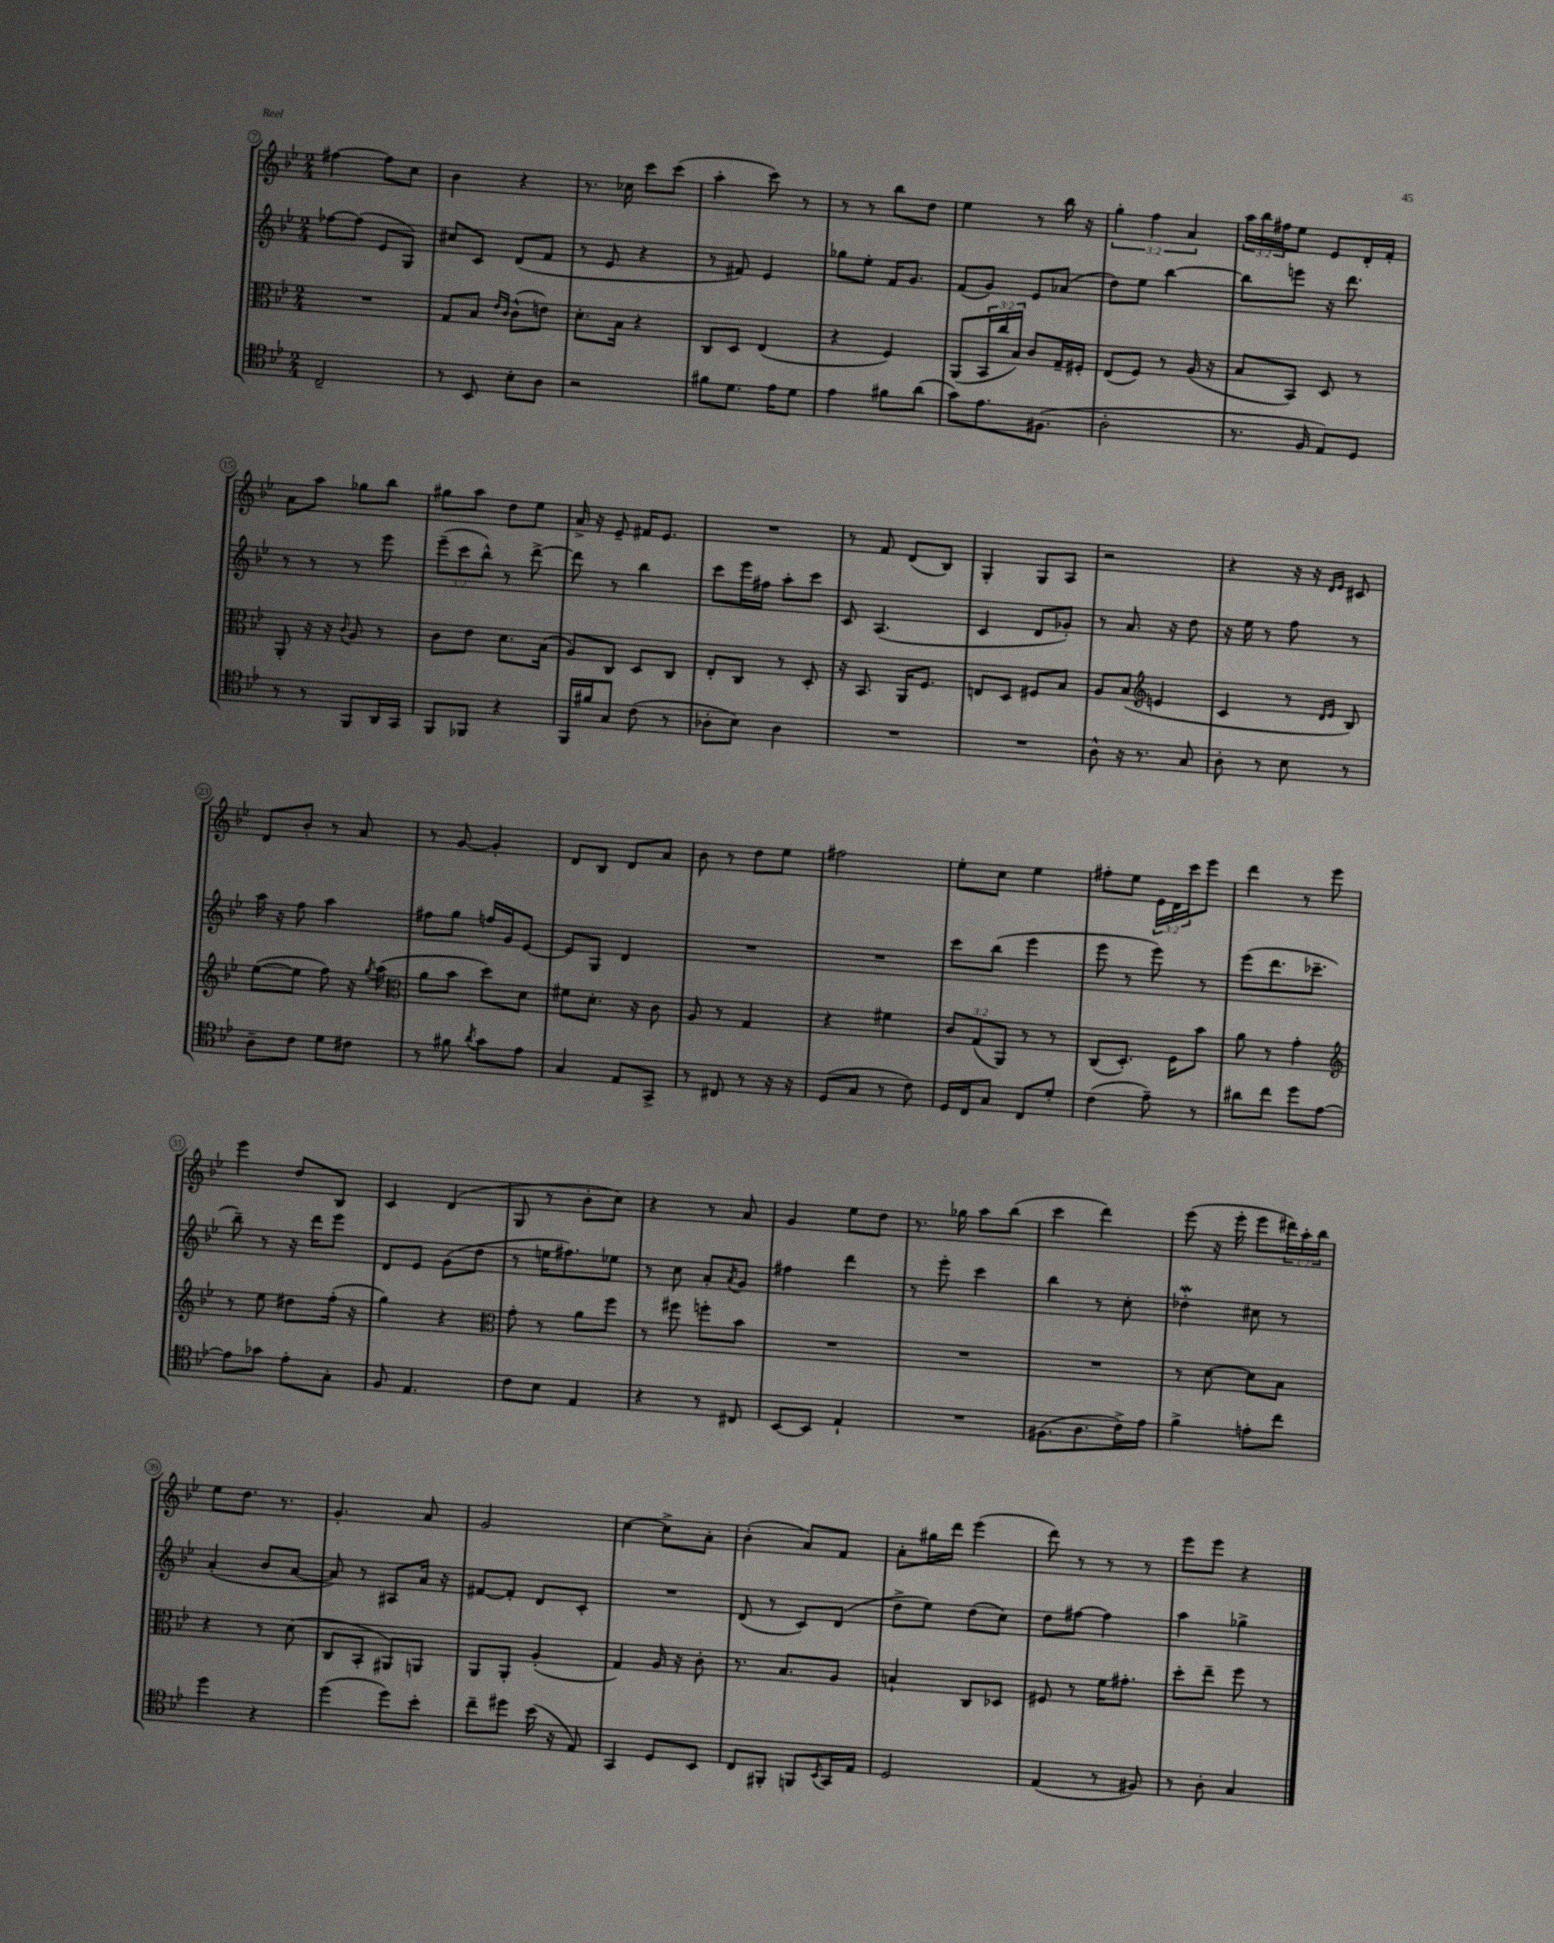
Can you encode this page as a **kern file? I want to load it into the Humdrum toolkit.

**kern	**kern	**kern	**kern
*part4	*part3	*part2	*part1
*staff4	*staff3	*staff2	*staff1
*clefC4	*clefC3	*clefG2	*clefG2
*k[b-e-]	*k[b-e-]	*k[b-e-]	*k[b-e-]
*M2/4	*M2/4	*M2/4	*M2/4
=7	=7	=7	=7
2C~/	2r	[8ff-X\L	[4ff#X\
.	.	(8ff-\J]	.
.	.	8e-/L	8ff#\L]
.	.	8G/J)	8cc\J
=8	=8	=8	=8
8r	8G/L	8cc#X/L	4b-\
8BB-/	8B-/J	8c/J	.
.	16qqe-/LL	.	.
.	16qqc/JJ	.	.
8B-'\L	(8c^^\L	(8d/L	4r
8A\J	8en\J)	8f/J	.
=9	=9	=9	=9
2r	8.d'\L	8r	8.r
.	.	8e-/	.
.	16B-\Jk	.	16cc-X\
.	4r	4r	8ccc\L
.	.	.	(8ccc\J
=10	=10	=10	=10
8f#X\L	8C/L	8r	4aa'\
8.d\J	8D/J	8f#X/)	.
.	(4E-/	4e-/	8ccc\)
16e-\KL	.	.	.
8d\J	.	.	8r
=11	=11	=11	=11
4e-\	4r	8gg-X\L	8r
.	.	8ee-'\J	8r
8f#X\L	4F/)	16f/KL	8bb-\L
.	.	8.g/J	.
(8a\J	.	.	8dd\J
=12	=12	=12	=12
8g\L)	(8AA/L	(8f/L	4ee-\
8.e-\	24BB-/L	8g/J)	.
.	24cc/	.	.
.	24B-/JJ)	.	.
.	8c/L	8e-/L	8r
(8.F#X\J	.	.	.
.	16G~/L	(8a-X/J	16bb-\
.	16F#X'/JJ	.	16r
=13	=13	=13	=13
2A'\	(8E-/L	8dd\L)	6gg'\
.	8F/J)	8ee-\J	.
.	.	.	6ff\
.	8r	[4bb-\	.
.	.	.	6a/
.	(16A/	.	.
.	16r	.	.
=14	=14	=14	=14
8.r	8B-/L	8bb-\L]	24aa\LL
.	.	.	24bb-\
.	.	.	24ff#X\J
.	8BB-/J)	8eeen\J	8ee-\J
16F/	.	.	.
8E-/L)	8D/	16r	8e-/L
.	.	8.ddd\	.
8D/J	8r	.	16d'/L
.	.	.	16f'/JJ
!!LO:LB:g=z
=15	=15	=15	=15
8r	8AA'/	8r	8a\L
8r	16r	8r	8aa\J
.	16r	.	.
.	8qqc/	.	.
8FF/L	8A/	8r	8gg-X\L
16AA/L	8r	8eee-\	8bb-\J
16GG/JJ	.	.	.
=16	=16	=16	=16
8FF/L	8c\L	(12eee-~\L	8gg#X\L
.	.	12ccc\	.
8FF-X/J	8e-\J	.	8aa\J
.	.	12bb-^^\J)	.
4r	8.d\L	8r	8dd\L
.	.	[8ddd^\	8ee-\J
.	(16B-\Jk	.	.
=17	=17	=17	=17
16FF/LL	8A/L)	8ddd\]	16a^/
16f#X/J	.	.	16r
8G/J	8C/J	8r	8e-~/
(8c\	8D/L	4bb-\	16f#X/KL
.	.	.	8.e-/J
8r	8C/J	.	.
=18	=18	=18	=18
8A-X'\L	8E-'/L	8ccc\L	2r
8B-\J)	8C/J	16eee-\L	.
.	.	16ff#X\JJ	.
4A-\	8r	8aa'\L	.
.	8D'/	8ccc\J	.
=19	=19	=19	=19
2r	16r	8c/	8r
.	8.BB-/	.	.
.	.	(4.A/	8f/
.	16AA/KL	.	(8d/L
.	8.F/J	.	.
.	.	.	8B-/J)
=20	=20	=20	=20
2r	8En/L	4c/	4G'/
.	8D/J	.	.
.	8F#X/L	8d/L	8G/L
.	8B-/J	8g-X'/J)	8A/J
=21	=21	=21	=21
8A^^\	8A/L	8r	2r
16r	(8B-/J	8.a/	.
8.r	.	.	.
*	*clefG2	*	*
.	4en/	.	.
.	.	16r	.
8G/	.	8dd\	.
=22	=22	=22	=22
8A'\	4c/	16r	4r
.	.	16ee-\	.
8r	.	8r	.
8B-\	8r	8ff\	16r
.	.	.	16r
.	16qqd/LL	.	16qqd/LL
.	16qqe-/JJ	.	16qqe-/JJ
8r	8B-/)	8r	8c#X/
!!LO:LB:g=z
=23	=23	=23	=23
8A~\L	([8ee-\L	16aa\	8d/L
.	.	16r	.
8c\J	8ee-\J]	8ff\	8b-'/J
8d\L	8ff\)	4aa\	8r
8c#X\J	16r	.	8a/
.	8qgg/	.	.
.	(16aa\	.	.
=24	=24	=24	=24
*	*clefC3	*	*
8r	8a\L	8ff#X\L	8r
8f#X\	8b-\J	8gg\J	[8g/
8qa/	.	.	.
8g\L	8dd\L)	16ffn/LL	4g'/]
.	.	16g/J	.
8e-\J	8d\J	[8e-/J	.
=25	=25	=25	=25
4G/	8f#X\L	8e-/L]	8d/L
.	8.d'\J	8G/J	8B-/J
8E-/L	.	4d/	8d/L
.	16r	.	.
8GG^/J	8c\	.	8a/J
=26	=26	=26	=26
8r	8A/	2r	8b-\
8C#X/	8r	.	8r
8r	4G/	.	8dd\L
16r	.	.	8ee-\J
16r	.	.	.
=27	=27	=27	=27
(8D/L	4r	2r	2ff#X\
8G/J	.	.	.
8r	4f#X\	.	.
8c\)	.	.	.
=28	=28	=28	=28
16D/LL	12c/L	8ccc\L	8ee-'\L
16C/J	.	.	.
.	(12G/	.	.
8G/J	.	(8bb-\J	8cc\J
.	12AA/J)	.	.
8C/L	8r	4eee-\	4ee-\
8d'/J	8r	.	.
=29	=29	=29	=29
(4c\	(8C/L	8eee-\	8ff#X'\L
.	8.D'/J)	8r	8ee-\J
8e-~\)	.	8eee-\)	24e-\LL
.	.	.	24d\
.	16F\KL	.	.
.	.	.	24ccc\J
8r	8b-\J	8r	8eee-\J
=30	=30	=30	=30
8a#X\L	8a\	(8eee-\L	4ddd\
8cc\J	8r	8.ddd\	.
8dd\L	4g'\	.	8r
.	.	8.ccc-X~\J	.
[8e-\J	.	.	8eee-\
!!LO:LB:g=z
=31	=31	=31	=31
*	*clefG2	*	*
8e-\L]	8r	8bb-~\)	4eee-\
8g-X\J	8ee-\	8r	.
8e-'\L	8dd#X\L	16r	8dd/L
.	.	16ddd\KL	.
8G'\J	(16ff'\Jk	8eee-\J	8B-/J
.	16r	.	.
=32	=32	=32	=32
8F/	4gg\)	8d/L	4c/
4.E-/	.	8e-/J	.
.	4r	(8g\L	(4d/
.	.	8dd\J	.
=33	=33	=33	=33
*	*clefC3	*	*
8c\L	8g'\	8r	8G/
8B-\J	8r	16een\KL	8r
.	.	8.ff#X\)	.
4E-/	8a\L	.	8b-'\L
.	8ff\J	8ee-X\J	8cc\J)
=34	=34	=34	=34
4r	8r	8r	4r
.	8ff#X\	8cc\	.
8r	8ffn'\L	8a'/L	8r
.	.	8qa/	.
8C#X/	8b-\J	8g/J	8a/
=35	=35	=35	=35
[8BB-/L	2r	4ff#X\	4g/
8BB-/J]	.	.	.
4E-`/	.	4ddd\	8ee-\L
.	.	.	8dd\J
=36	=36	=36	=36
2r	2r	8r	8.r
.	.	8eee-'\	.
.	.	.	16gg-X\
.	.	4ccc\	8aa\L
.	.	.	(8bb-\J
=37	=37	=37	=37
(8.F#X\L	2r	4bb-\	4ccc\
8.A\	.	.	.
.	.	8r	4ddd\)
16c^\L)	.	8cc'\	.
16e-\JJ	.	.	.
=38	=38	=38	=38
4f^\	8r	4dd-Xw'\	(8eee-\
.	[8d\	.	16r
.	.	.	16eee-'\
8en'\L	8d\L]	8cc#X\	8eee-\L
8cc\J	8B-\J	8r	24ddd#X\L)
.	.	.	24aa'\
.	.	.	24bb-\JJ
!!LO:LB:g=z
=39	=39	=39	=39
4dd\	4r	(4a'/	8ee-\L
.	.	.	8.dd\J
4r	8r	8b-/L	.
.	.	.	8.r
.	(8d\	[8a/J	.
=40	=40	=40	=40
(4dd\	8C/L	8a/])	4.g'/
.	8BB-'/J	8r	.
8dd\L)	8AA#X/L)	8A#X/L	.
8b-'\J	8AAn/J	16a/Jk	8a/
.	.	16r	.
=41	=41	=41	=41
8cc~\L	8AA/L	[8f#X/L	2g/
8dd#X\J	8AA'/J	8f#'/J]	.
(16b-\	(4A'/	8d/L	.
16r	.	.	.
8E-/)	.	8c'/J	.
=42	=42	=42	=42
4GG/	4G/)	2r	[4cc\
8D/L	16A/	.	8cc^\L]
.	16r	.	.
8BB-/J	8c'\	.	8a'\J
=43	=43	=43	=43
8C/L	8.r	(8d/	(4b-'\
8FF#X'/J	.	8r	.
.	8.B-/L	.	.
8FFn/L	.	8c/L)	8a/L)
8qBB-/	.	.	.
16GG/L	8A/J	(8d/J	8f/J
16E-/JJ	.	.	.
=44	=44	=44	=44
2D/	4Bn`/	8dd^\L	8a'\L
.	.	8ee-\J)	16gg#X\L
.	.	.	16ddd\JJ
.	8C/L	(8dd\L	(4eee-\
.	8D-X/J	8cc\J)	.
=45	=45	=45	=45
(4E-/	8F#X/	8dd\L	8ddd\)
.	8r	[8ff#X\J	8r
8r	16f\KL	4ff#\]	8r
.	8.g#X'\J	.	.
8F#X/)	.	.	8r
=46	=46	=46	=46
8r	8dd'\L	4aa\	8eee-\L
8A'\	8ee-~\J	.	8eee-\J
4G/	8ff\	4gg-X^\	4r
.	8r	.	.
==	==	==	==
*-	*-	*-	*-
